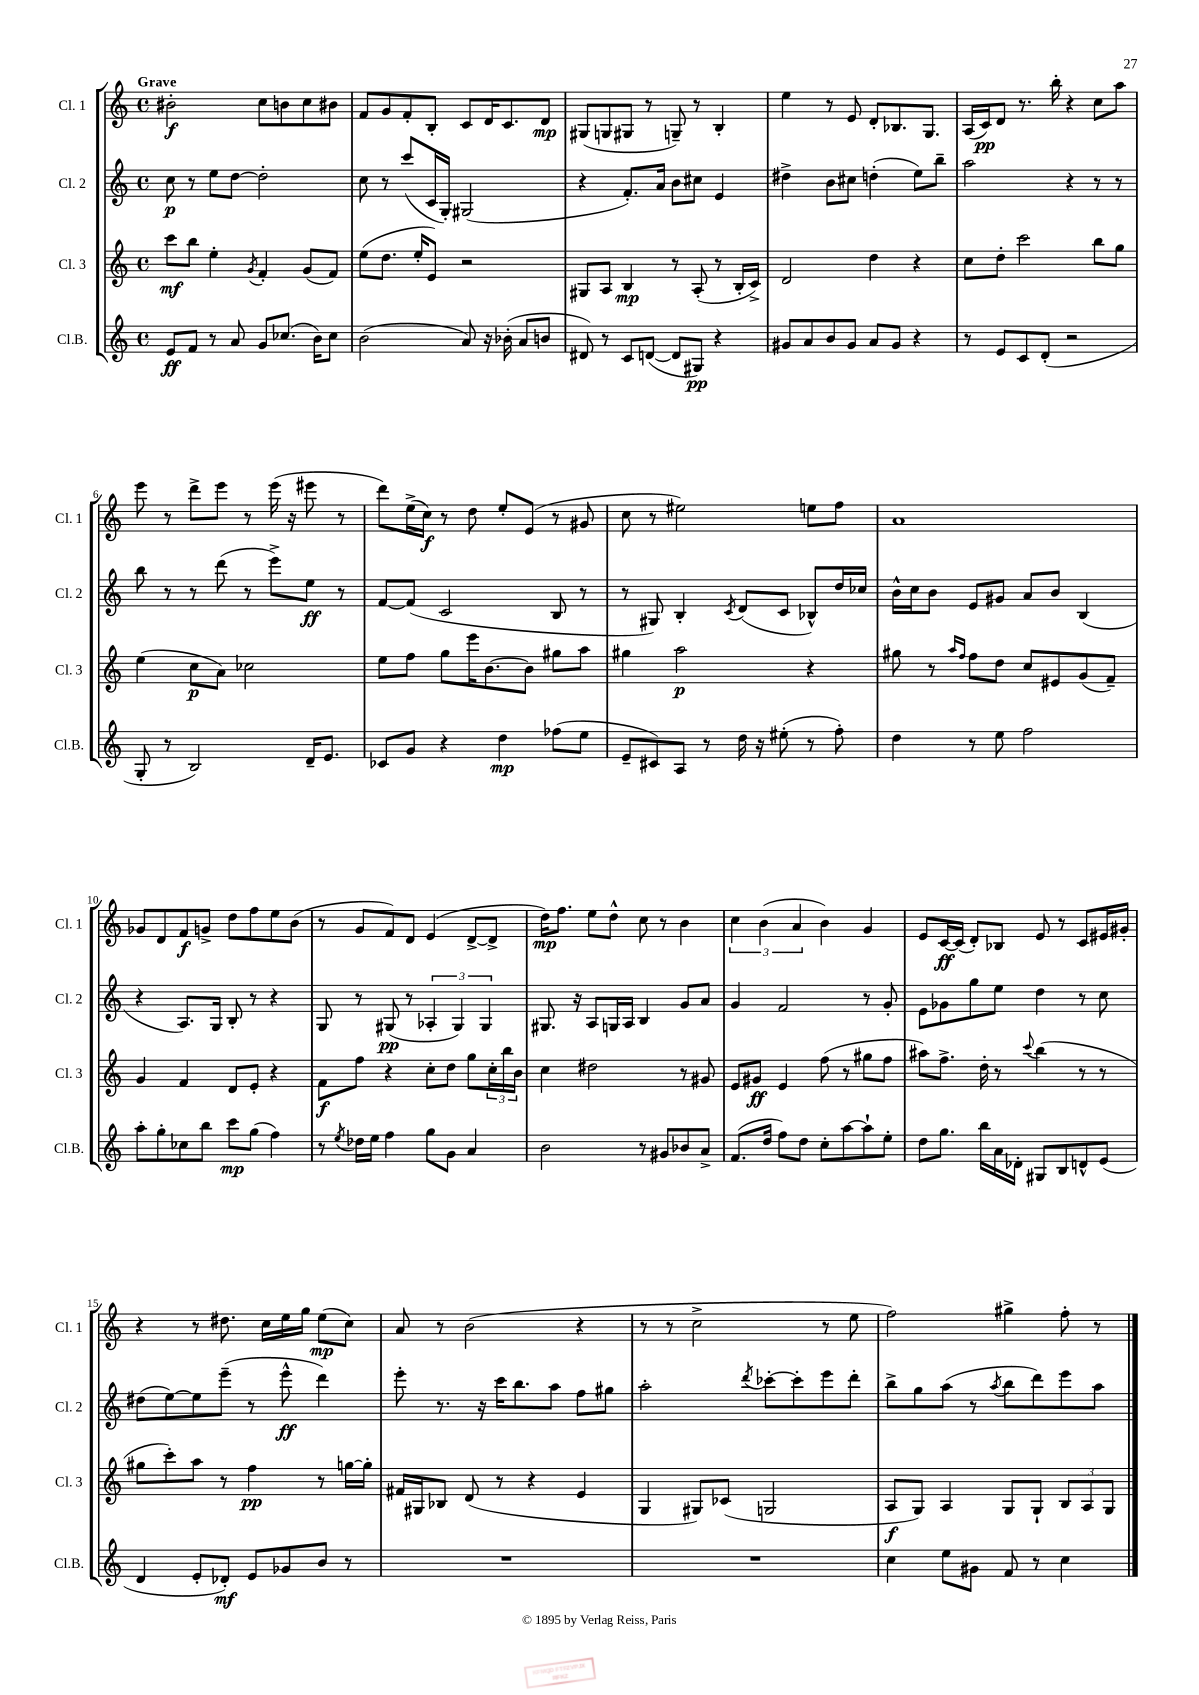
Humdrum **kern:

**kern	**kern	**kern	**kern
*staff4	*staff3	*staff2	*staff1
*clefG2	*clefG2	*clefG2	*clefG2
*k[]	*k[]	*k[]	*k[]
*M4/4	*M4/4	*M4/4	*M4/4
*met(c)	*met(c)	*met(c)	*met(c)
8e	8ccc	8cc	2b#'
8f	8bb	8r	.
8r	4ee'	8ee	.
8a	.	[8dd	.
.	8qg	.	.
8g	4f'	2dd']	8cc
(8.cc-	.	.	8b
.	(8g	.	8cc
16b)	.	.	.
8cc-	8f)	.	8b#
=	=	=	=
(2b	(8ee	8cc	8f
.	8.dd	8r	8g
.	.	(8ccc	8f'
.	16ee'	.	.
.	8e)	16c	8B'
.	.	16G')	.
8a)	2r	(2G#	8c
16r	.	.	16d
(16b-'	.	.	8.c
8a	.	.	.
8b	.	.	8d
=	=	=	=
8d#)	8G#	4r	(8G#
8r	8A	.	8G
8c	4B	8.f')	8G#
([8d	.	.	8r
.	.	16a	.
8d]	8r	8b	8G~)
8G#)	(8A'	8cc#	8r
4r	8r	4e	4B'
.	16B'	.	.
.	16c^)	.	.
=	=	=	=
8g#	2d	4dd#^	4ee
8a	.	.	.
8b	.	8b	8r
8g#	.	8cc#	8e
8a	4dd	(4dd'	8d'
8g#	.	.	8.B-
4r	4r	8ee)	.
.	.	.	8.G
.	.	8bb~	.
=	=	=	=
8r	8cc	2aa	(16A
.	.	.	16c)
8e	8dd'	.	8d
8c	2ccc	.	8.r
(8d'	.	.	.
.	.	.	16bb'
2r	.	4r	4r
.	8bb	8r	8cc
.	8gg	8r	8aa
=	=	=	=
8G'	(4ee	8bb	8eee
8r	.	8r	8r
2B)	8cc	8r	8ddd^
.	8a)	(8ddd	8eee
.	2cc-	8r	8r
.	.	8eee^)	(16eee
.	.	.	16r
16d~	.	8ee	8eee#
8.e	.	.	.
.	.	8r	8r
=	=	=	=
8c-	8ee	[8f	8ddd)
8g	8ff	(8f]	(16ee^
.	.	.	16cc)
4r	8gg	2c	8r
.	16eee	.	8dd
.	[8.b	.	.
4dd	.	.	8ee'
.	8b]	.	(8e
(8ff-	8gg#	8B	8r
8ee	8aa	8r	8g#
=	=	=	=
8e~	4gg#	8r	8cc
8c#)	.	8G#)	8r
8A	2aa	4B'	2ee#)
8r	.	.	.
.	.	8qc	.
16dd	.	(8d	.
16r	.	.	.
(8ee#'	.	8c	.
8r	4r	8B-^^)	8ee
8ff')	.	16dd	8ff
.	.	16cc-	.
=	=	=	=
4dd	8gg#	16b^^	1a
.	.	16cc	.
.	8r	8b	.
.	16qqaa	.	.
.	16qqff	.	.
8r	8ff	8e	.
8ee	8dd	8g#	.
2ff	8cc	8a	.
.	8e#	8b	.
.	(8g	(4B	.
.	8f~)	.	.
=	=	=	=
8aa'	4g	4r	8g-
8gg'	.	.	8d
8cc-	4f	8.A)	8f
8bb	.	.	8g^
.	.	16G	.
8ccc	8d	8B'	8dd
(8gg	8e'	8r	8ff
4ff)	4r	4r	8ee
.	.	.	(8b
=	=	=	=
8r	8f	8G	8r
8qee	.	.	.
16dd-	8ff	8r	8g
16ee	.	.	.
4ff	4r	(8G#	8f)
.	.	8r	8d
8gg	8cc'	6A-'	(4e
8g	8dd	.	.
.	.	6G#)	.
4a	8gg	.	[8d^
.	.	6G#	.
.	24cc'	.	8d^]
.	24bb	.	.
.	24b	.	.
=	=	=	=
2b	4cc	8.G#	16dd)
.	.	.	8.ff
.	.	16r	.
.	2dd#	8A	8ee
.	.	16G	8dd^^
.	.	16A	.
8r	.	4B	8cc
8g#	.	.	8r
8b-	8r	8g	4b
8a^	8g#	8a	.
=	=	=	=
(8.f	8e	4g	6cc
.	8g#	.	.
.	.	.	(6b
16dd	.	.	.
8ff)	4e	2f	.
.	.	.	6a
8dd	.	.	.
8cc'	(8ff	.	4b)
[8aa	8r	.	.
8aa`]	8gg#	8r	4g
8ee'	8ff	8g'	.
=	=	=	=
8dd	8aa#)	8e	8e
8.gg	8.ff^	8g-	[16c
.	.	.	(16c]
.	.	8gg	8d')
16bb	16dd'	.	.
16a	8r	8ee	8B-
16d-'	.	.	.
.	8qqccc	.	.
8G#	(4bb	4dd	8e
8B	.	.	8r
8d^^	8r	8r	8c
(8e	8r	8cc	16e#
.	.	.	16g#'
=	=	=	=
4d	8gg#	(8dd#	4r
.	8ccc')	[8ee)	.
8e'	8aa	8ee]	8r
8d-')	8r	(8eee~	8.dd#
8e	4ff	8r	.
.	.	.	16cc
8g-	.	8eee^^	16ee
.	.	.	16gg
8b	8r	4ddd)	(8ee
8r	[16gg	.	8cc)
.	16gg']	.	.
=	=	=	=
1r	16f#	8eee'	8a
.	16G#	.	.
.	8B-	8.r	8r
.	(8d	.	(2b
.	.	16r	.
.	8r	16ccc	.
.	.	8.bb	.
.	4r	.	.
.	.	8aa	.
.	4e	8ff	4r
.	.	8gg#	.
=	=	=	=
1r	4G	2aa'	8r
.	.	.	8r
.	8G#)	.	2cc^
.	(8c-	.	.
.	.	8qddd	.
.	2G	[8ccc-'	.
.	.	8ccc-']	.
.	.	8eee	8r
.	.	8ddd'	8ee
=	=	=	=
4cc	8A	8bb^	2ff)
.	8G)	8gg	.
8ee	4A	(8aa	.
8g#	.	8r	.
.	.	8qaa	.
8f	8G	8bb	4gg#^
8r	8G`	8ddd)	.
4cc	12B	8eee	8ff'
.	12A	.	.
.	.	8aa	8r
.	12G	.	.
==	==	==	==
*-	*-	*-	*-
